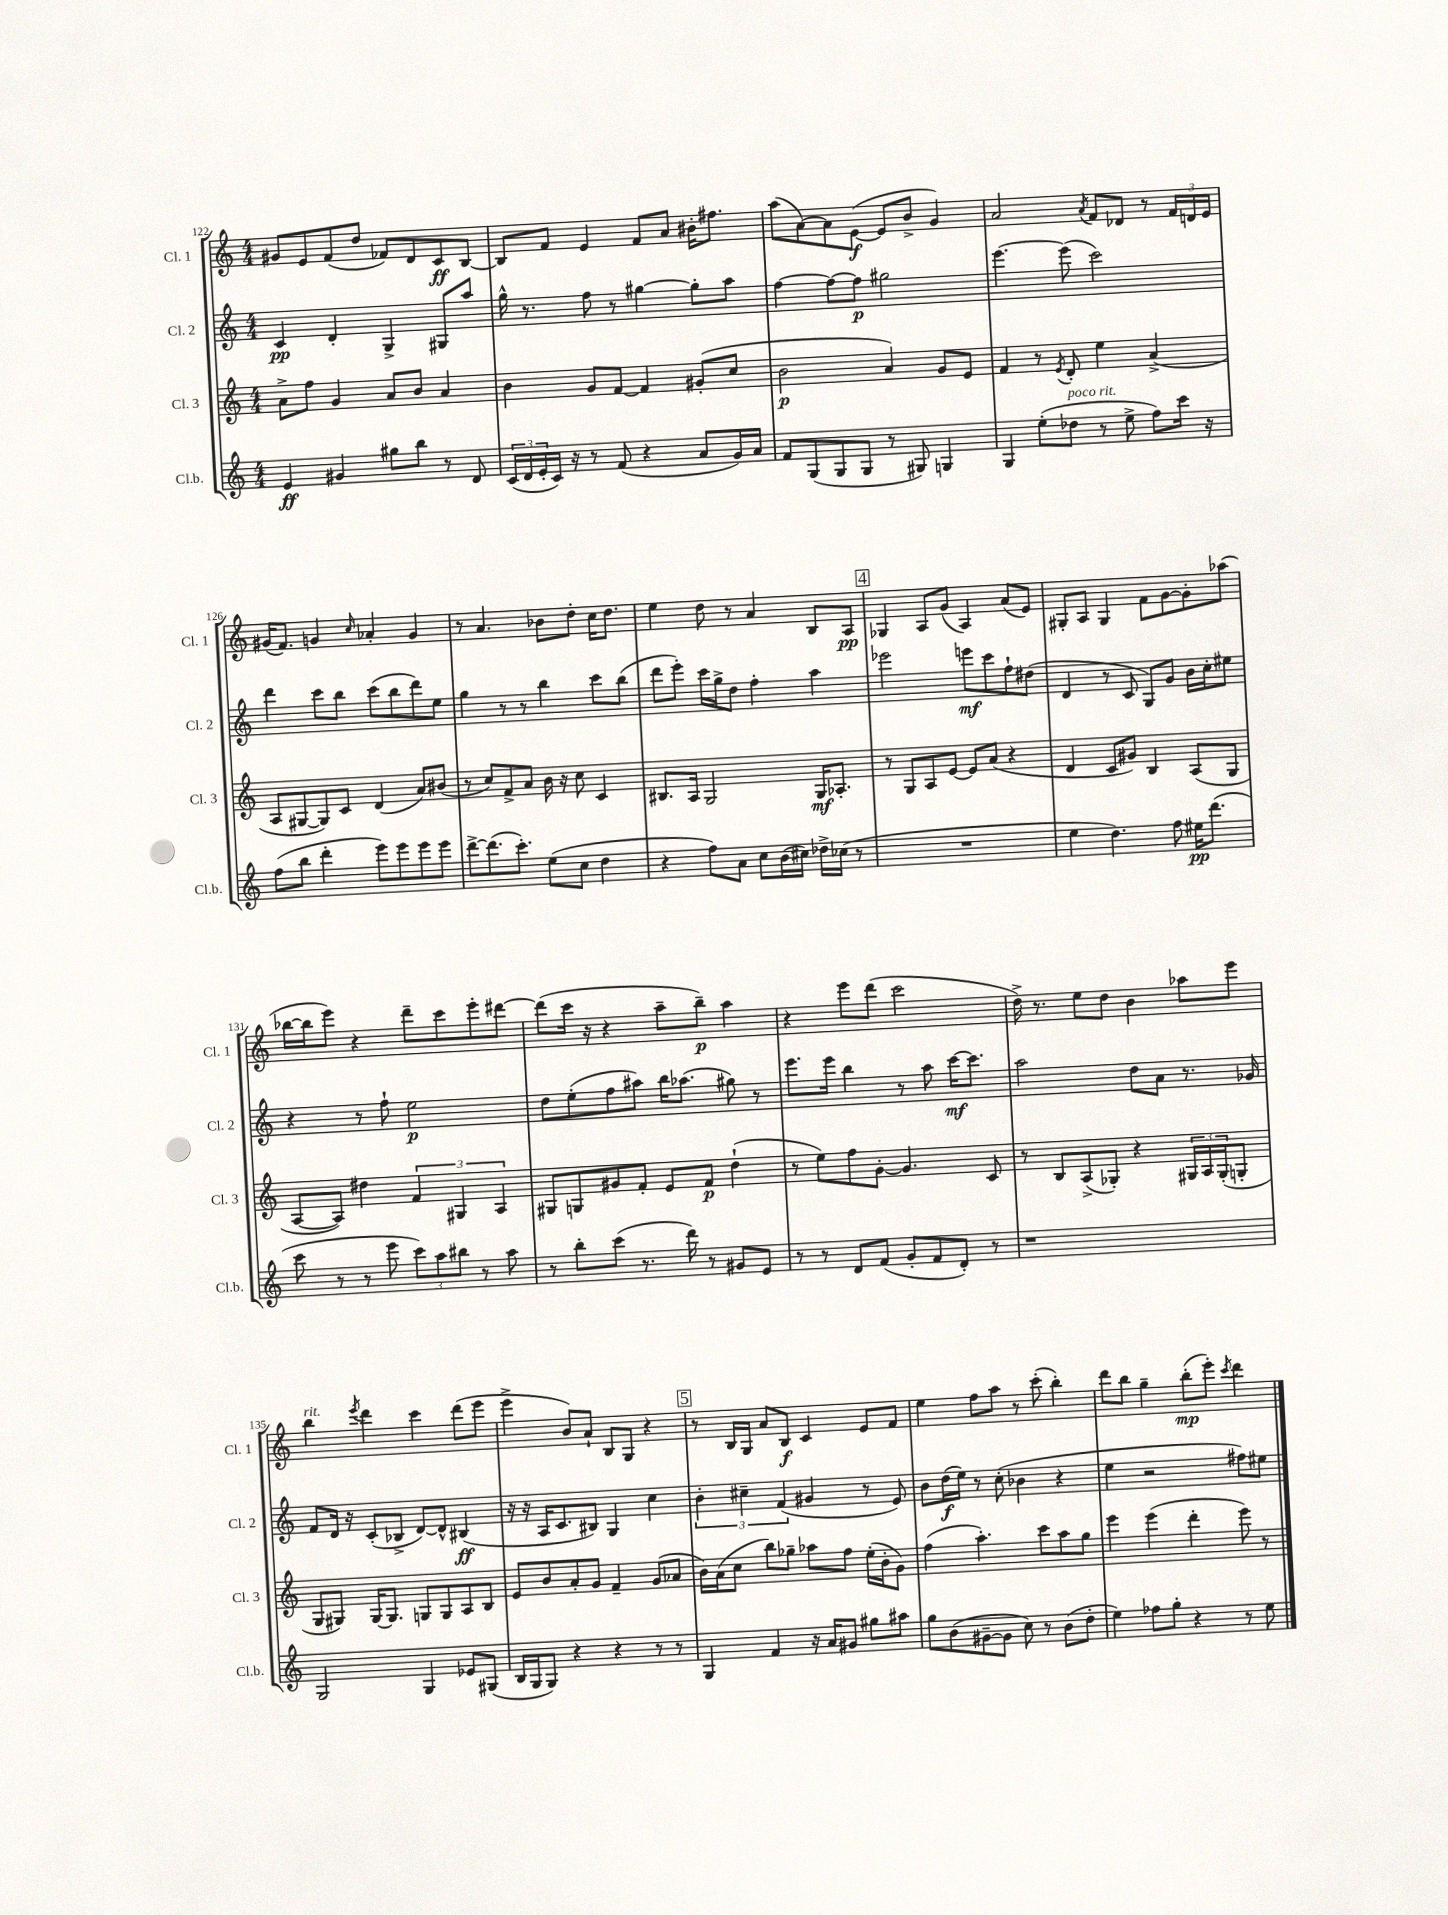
<<
\new StaffGroup <<
\new Staff = "s0" \with { instrumentName = "Cl. 1" shortInstrumentName = "Cl. 1" } {
    \clef treble \key c \major \numericTimeSignature \time 4/4
    gis'8 e'8 f'8( d''8 fes'8) d'8 c'8\ff b8~ |
    b8 f'8 e'4 f'8 a'8 bis'16-. fis''8. |
    a''8( a'8~) a'8 e'8~\f( e'8 b'8-> g'4) |
    a'2 \acciaccatura { a'8 } f'8 des'8 r8 \tuplet 3/2 { f'16 d'16 e'16 } |
    gis'16( f'8.) g'4 \grace { c''16 } aes'4-. g'4 |
    r8 a'4. bes'8 d''8-. c''16 d''8. |
    e''4 d''8 r8 a'4 b8 a8\pp |
    \mark \markup { \box "4" } ges4 a8 g'8( a4) a'8( e'8) |
    gis8-. a8 gis4 f'8 g'8~ g'8-. aes''8( |
    bes''16~ bes''16 e'''8) r4 d'''8-- c'''8 e'''8-. dis'''8~ |
    dis'''8( c'''16 r16 r4 a''8-- b''8--\p) a''4 |
    r4 e'''8 d'''8( c'''2 |
    d''16->) r8. e''8 d''8 b'4 aes''8 e'''8 |
    b''4^\markup { \italic "rit." } \acciaccatura { e'''8 } d'''4 c'''4 d'''8( e'''8 |
    e'''4-> b'8) a'8-! b8 g8 r4 |
    \mark \markup { \box "5" } r8 b16 g16 a'8 b8\f c'4 e'8 f'8 |
    e''4 f''8 a''8 r8 c'''8-.( b''4-.) |
    d'''8 b''8 g''4-- b''8-.\mp( e'''8-.) \acciaccatura { c'''8 } d'''4 \bar "|." |
}
\new Staff = "s1" \with { instrumentName = "Cl. 2" shortInstrumentName = "Cl. 2" } {
    \clef treble \key c \major \numericTimeSignature \time 4/4
    c'4\pp d'4-. g4-> gis8 a''8 |
    g''16-^ r8. f''8 r8 gis''4~ gis''8-. a''8 |
    f''4~ f''8~ f''8\p gis''2 |
    e'''4.~ e'''8( c'''2) |
    d'''4 c'''8 b''8 c'''8( b''8 d'''8) e''8 |
    g''4 r8 r8 b''4 c'''8 b''8( |
    d'''8 e'''8-.) c'''16 g''16-> d''8 f''4-. a''4 |
    \mark \markup { \box "4" } ees'''2 e'''8\mf c'''8 f''8-! dis''8( |
    d'4 r8 c'8 g8) g'8 b'16 c''16-. eis''8 |
    r4 r8 f''8-! e''2\p |
    d''8 e''8-.( f''8 ais''8) b''16 aes''8.( gis''8) r8 |
    e'''8. e'''16 b''4 r8 a''8 c'''16~\mf c'''8. |
    a''2 d''8 a'8 r8. ges'16 |
    f'8 d'16 r16 c'8-.( bes8-> d'8~) d'8-^ bis4\ff( |
    r16 r16 a16 c'8. bis8) g4 c''4 |
    \mark \markup { \box "5" } \tuplet 3/2 { b'4-. cis''4-- f'4( } gis'4 r8 e'8) |
    b'8 d''16\f( e''16) r8 c''8-.( bes'4 r4 |
    e''4 r2 fis''8) eis''8 \bar "|." |
}
\new Staff = "s2" \with { instrumentName = "Cl. 3" shortInstrumentName = "Cl. 3" } {
    \clef treble \key c \major \numericTimeSignature \time 4/4
    a'8-> f''8 g'4 a'8 b'8 a'4 |
    b'4 g'8 f'8~ f'4 gis'8-.( c''8 |
    b'2\p a'4) g'8 e'8 |
    f'4 r8 \acciaccatura { e'8 } d'8-. e''4 a'4->( |
    a8 gis8~ gis8) c'8 d'4( a'8) bis'8( |
    r8 c''8) f'8-> a'8 b'16 r16 c''8 c'4 |
    bis8. a16 g2 g16\mf aes8.-. |
    \mark \markup { \box "4" } r8 g8 a8 e'8~ e'8 a'8( r4 |
    d'4 c'8 gis'8) b4 a8( g8 |
    a8~ a8) dis''4 \tuplet 3/2 { f'4 gis4 a4 } |
    gis8 g8 gis'8 f'8-. e'8 f'8\p d''4-!( |
    r8 e''8) f''8 g'8~-. g'4. c'8 |
    r8 b8 a8->( ges8-.) r4 \tuplet 3/2 { gis16 a16 gis16-.( } g8-. |
    g8 gis8) gis16~ gis8. g8 g8 a8 b8 |
    e'8 b'8 a'8-. g'8 f'4-- g'8( aes'8 |
    \mark \markup { \box "5" } b'16) a'16( c''8 b''8) ges''8-- aes''8 f''8 e''16-.( b'16-. g'8) |
    f''4( a''4.-.) c'''8 a''8 g''8 |
    e'''4 e'''4( d'''4-. e'''8) r8 \bar "|." |
}
\new Staff = "s3" \with { instrumentName = "Cl.b." shortInstrumentName = "Cl.b." } {
    \clef treble \key c \major \numericTimeSignature \time 4/4
    e'4\ff gis'4 gis''8 b''8 r8 d'8 |
    \tuplet 3/2 { c'16( d'16 e'16-. } c'16) r16 r8 f'8( r4 a'8 g'16) a'16 |
    f'8 g8( g8 g8 r8 gis8) g4 |
    g4 e''8-.( des''8^\markup { \italic "poco rit." } r8 e''8-> f''8) c'''16 r16 |
    f''8( b''8 d'''4-. e'''8) e'''8 e'''8 e'''8 |
    d'''8~-> d'''8.( c'''8.-.) e''8( c''8 d''4 |
    r4 f''8) a'8 c''8 b'16( cis''16) des''16-> ces''16( r8 |
    \mark \markup { \box "4" } R1 |
    e''4 d''4.) f''8 eis''16\pp d'''8.( |
    c'''8 r8 r8 e'''8 \tuplet 3/2 { c'''8) a''8 bis''8 } r8 a''8 |
    r8 b''8-. c'''8( r8. d'''16) r8 gis'8 e'8 |
    r8 r8 d'8 f'8( g'8-. f'8 d'8-.) r8 |
    r1 |
    g2 g4 ees'8 gis8( |
    b16 g16 g8) r4 r4 r8 r8 |
    \mark \markup { \box "5" } g4 f'4 r16 a'16 gis'8 gis''8 ais''8 |
    g''8 b'8( gis'8~-- gis'8 c''8) r8 b'8( d''8-. |
    e''4) fes''8 g''8-. r4 r8 e''8 \bar "|." |
}
>>
>>
\layout { \context { \Score currentBarNumber = #122 } }
